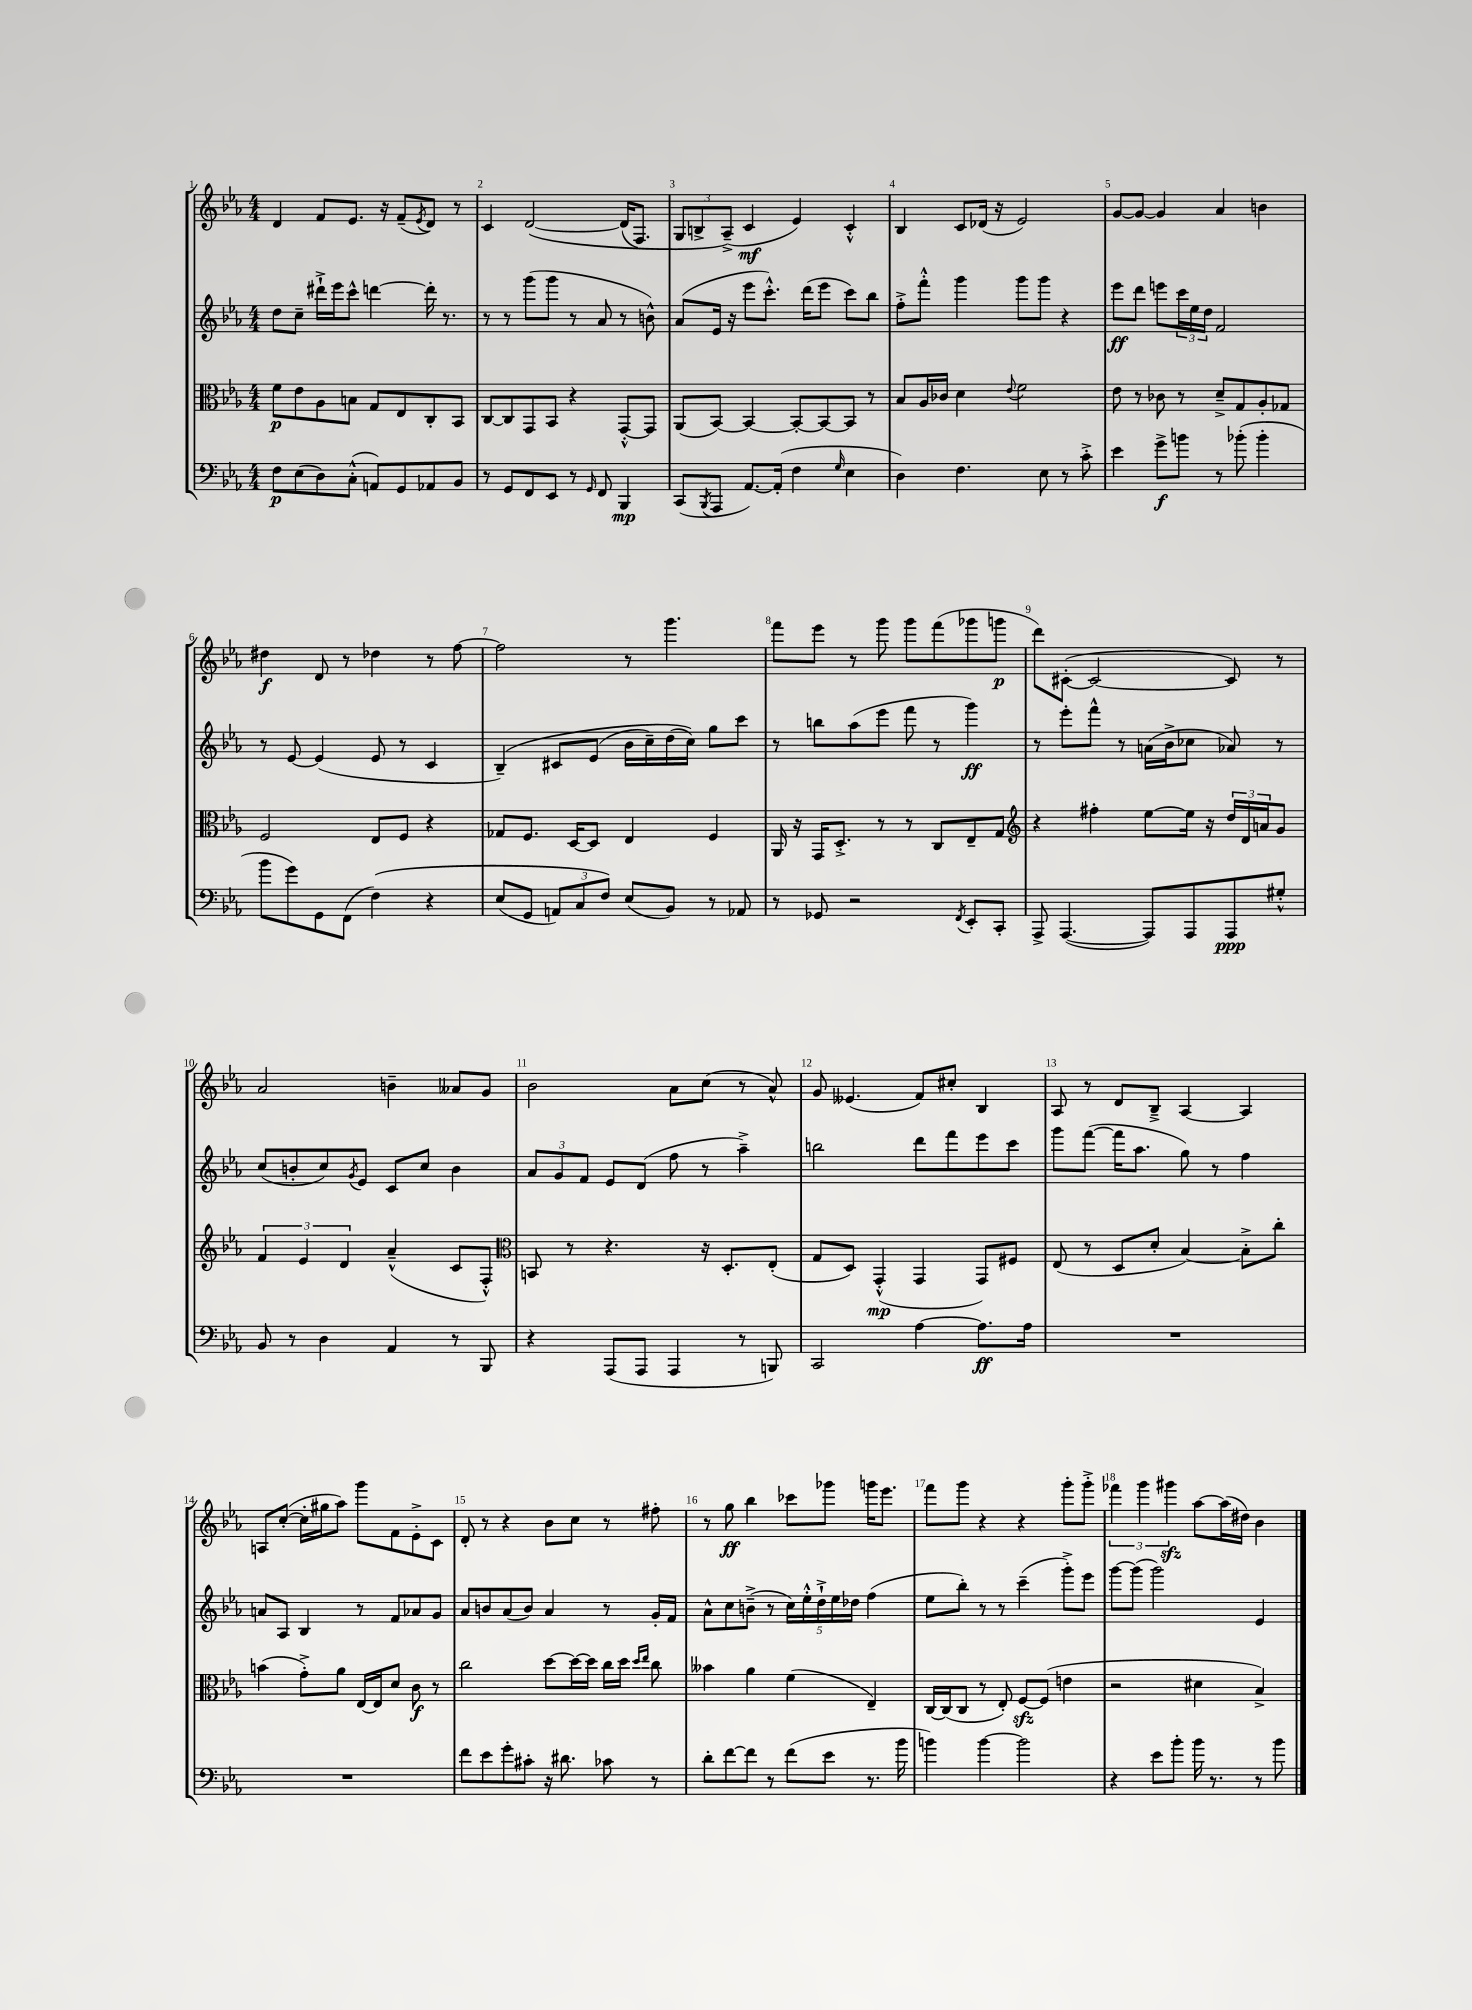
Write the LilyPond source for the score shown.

<<
\new StaffGroup <<
\new Staff = "s0" {
    \clef treble \key ees \major \numericTimeSignature \time 4/4
    d'4 f'8 ees'8. r16 f'8--( \acciaccatura { ees'8 } d'8) r8 |
    c'4 d'2~\( d'16( f8.) |
    \tuplet 3/2 { g8 b8-> aes8--->(\) } c'4\mf ees'4) c'4-.-^ |
    bes4 c'8 des'16( r16 ees'2) |
    g'8~ g'8~ g'4 aes'4 b'4 |
    dis''4\f d'8 r8 des''4 r8 f''8~ |
    f''2 r8 g'''4. |
    f'''8 ees'''8 r8 g'''8 g'''8 f'''8( ges'''8 g'''8\p |
    d'''8) cis'8~-.( cis'2~ cis'8) r8 |
    aes'2 b'4-- aeses'8 g'8 |
    bes'2 aes'8 c''8( r8 aes'8-^) |
    g'8 eeses'4.( f'8) cis''8-. bes4 |
    aes8 r8 d'8 bes8---> aes4~ aes4 |
    a8 c''8~-.( c''16-. gis''16 aes''8) g'''8 f'8 ees'8-.-> c'8 |
    d'8-. r8 r4 bes'8 c''8 r8 fis''8-. |
    r8 g''8\ff bes''4 ces'''8 ges'''8 g'''16 ees'''8. |
    f'''8 g'''8 r4 r4 g'''8-. g'''8-.-> |
    \tuplet 3/2 { fes'''4 g'''4 gis'''4\sfz } aes''8~ aes''16( dis''16) bes'4 \bar "|." |
}
\new Staff = "s1" {
    \clef treble \key ees \major \numericTimeSignature \time 4/4
    d''8 c''8-- dis'''16-!-> ees'''16 c'''8-^ d'''4~ d'''16-. r8. |
    r8 r8 g'''8( g'''8 r8 aes'8 r8 b'8-^) |
    aes'8( ees'16 r16 ees'''8 c'''8.-.-^) d'''16( ees'''8 c'''8) bes''8 |
    f''8-.-> f'''8-.-^ g'''4 g'''8 g'''8 r4 |
    ees'''8\ff d'''8 e'''8 \tuplet 3/2 { c'''16 ees''16 d''16 } f'2 |
    r8 ees'8~ ees'4( ees'8 r8 c'4 |
    bes4--)\( cis'8 ees'8( bes'16 c''16--) d''16( c''16)\) g''8 c'''8 |
    r8 b''8 aes''8( ees'''8 f'''8 r8 g'''4\ff) |
    r8 ees'''8-. f'''8-^ r8 a'16( bes'16-> ces''8 aes'8) r8 |
    c''8( b'8-. c''8) \acciaccatura { g'8 } ees'8 c'8 c''8 b'4 |
    \tuplet 3/2 { aes'8 g'8 f'8 } ees'8 d'8( f''8 r8 aes''4--->) |
    b''2 d'''8 f'''8 ees'''8 c'''8 |
    g'''8 f'''8~( f'''16 aes''8. g''8) r8 f''4 |
    a'8 aes8 bes4 r8 f'8 aes'8 g'8 |
    aes'8 b'8 aes'8( b'8) aes'4 r8 g'16-. f'16 |
    aes'8-^ c''8 b'8--->( r8 \tuplet 5/4 { c''16) ees''16-.-^ d''16-!-> ees''16 des''16 } f''4( |
    ees''8 bes''8-.) r8 r8 c'''4--( g'''8-.->) ees'''8 |
    g'''8~ g'''8( g'''2) ees'4 \bar "|." |
}
\new Staff = "s2" {
    \clef alto \key ees \major \numericTimeSignature \time 4/4
    f'8\p ees'8 aes8 b8 g8 ees8 c8-. bes,8 |
    c8~ c8 g,8 bes,8 r4 g,8~-.-^ g,8 |
    aes,8( bes,8~) bes,4~ bes,8~-. bes,8~ bes,8 r8 |
    bes8 aes16 ces'16 d'4 \appoggiatura { ees'8 } f'2 |
    ees'8 r8 ces'8 r8 d'8---> g8 aes8-. ges8 |
    f2 ees8 f8 r4 |
    ges8 f8. d16~ d8 ees4 f4 |
    aes,16 r16 g,16 d8.-.-> r8 r8 c8 ees8-- g8 |
    \clef treble r4 fis''4-. ees''8~ ees''16 r16 \tuplet 3/2 { d''16 d'16 a'16 } g'8 |
    \tuplet 3/2 { f'4 ees'4 d'4 } aes'4---^( c'8 f8-.-^) |
    \clef alto b,8 r8 r4. r16 d8.-. ees8-.( |
    g8 d8) g,4-.-^\mp( g,4 g,8) fis8 |
    ees8( r8 d8 d'8-. bes4~) bes8-.-> c''8-. |
    b'4( g'8-.->) aes'8 ees16~ ees16 d'8 c'8\f r8 |
    c''2 d''8~ d''16~ d''16 c''16 d''16 \grace { d''16 ees''16 } c''8 |
    beses'4 aes'4 f'4( ees4--) |
    c16~ c16( c8 r8 ees8-.) f8~\sfz f8( e'4 |
    r2 dis'4 bes4->) \bar "|." |
}
\new Staff = "s3" {
    \clef bass \key ees \major \numericTimeSignature \time 4/4
    f8\p ees8( d8) c8-.-^( a,8) g,8 aes,8 bes,8 |
    r8 g,8 f,8 ees,8 r8 \grace { g,16 } f,8 bes,,4\mp |
    c,8( \acciaccatura { bes,,8 } aes,,8 aes,8.~) aes,16-.( f4 \grace { g16 } ees4 |
    d4) f4. ees8 r8 c'8-.-> |
    ees'4 g'8->\f b'8 r8 bes'8-.( bes'4-. |
    bes'8 g'8) g,8 f,8( f4)\( r4 |
    ees8( g,8 \tuplet 3/2 { a,8) c8 f8\) } ees8( bes,8) r8 aes,8 |
    r8 ges,8 r2 \acciaccatura { f,8 } ees,8-. c,8-. |
    aes,,8-> aes,,4.~( aes,,8) aes,,8 aes,,8\ppp gis8-.-^ |
    bes,8 r8 d4 aes,4 r8 bes,,8 |
    r4 aes,,8( aes,,8 aes,,4 r8 b,,8) |
    c,2 aes4~ aes8.\ff aes16 |
    R1 |
    R1 |
    f'8 ees'8 g'8-. cis'8-. r16 dis'8. ces'8 r8 |
    d'8-. f'8~ f'8 r8 f'8( ees'8 r8. bes'16 |
    b'4) b'4~ b'2 |
    r4 ees'8 bes'8-. bes'16 r8. r8 bes'8 \bar "|." |
}
>>
>>
\layout { \context { \Score \override BarNumber.break-visibility = ##(#f #t #t) barNumberVisibility = #all-bar-numbers-visible } }
